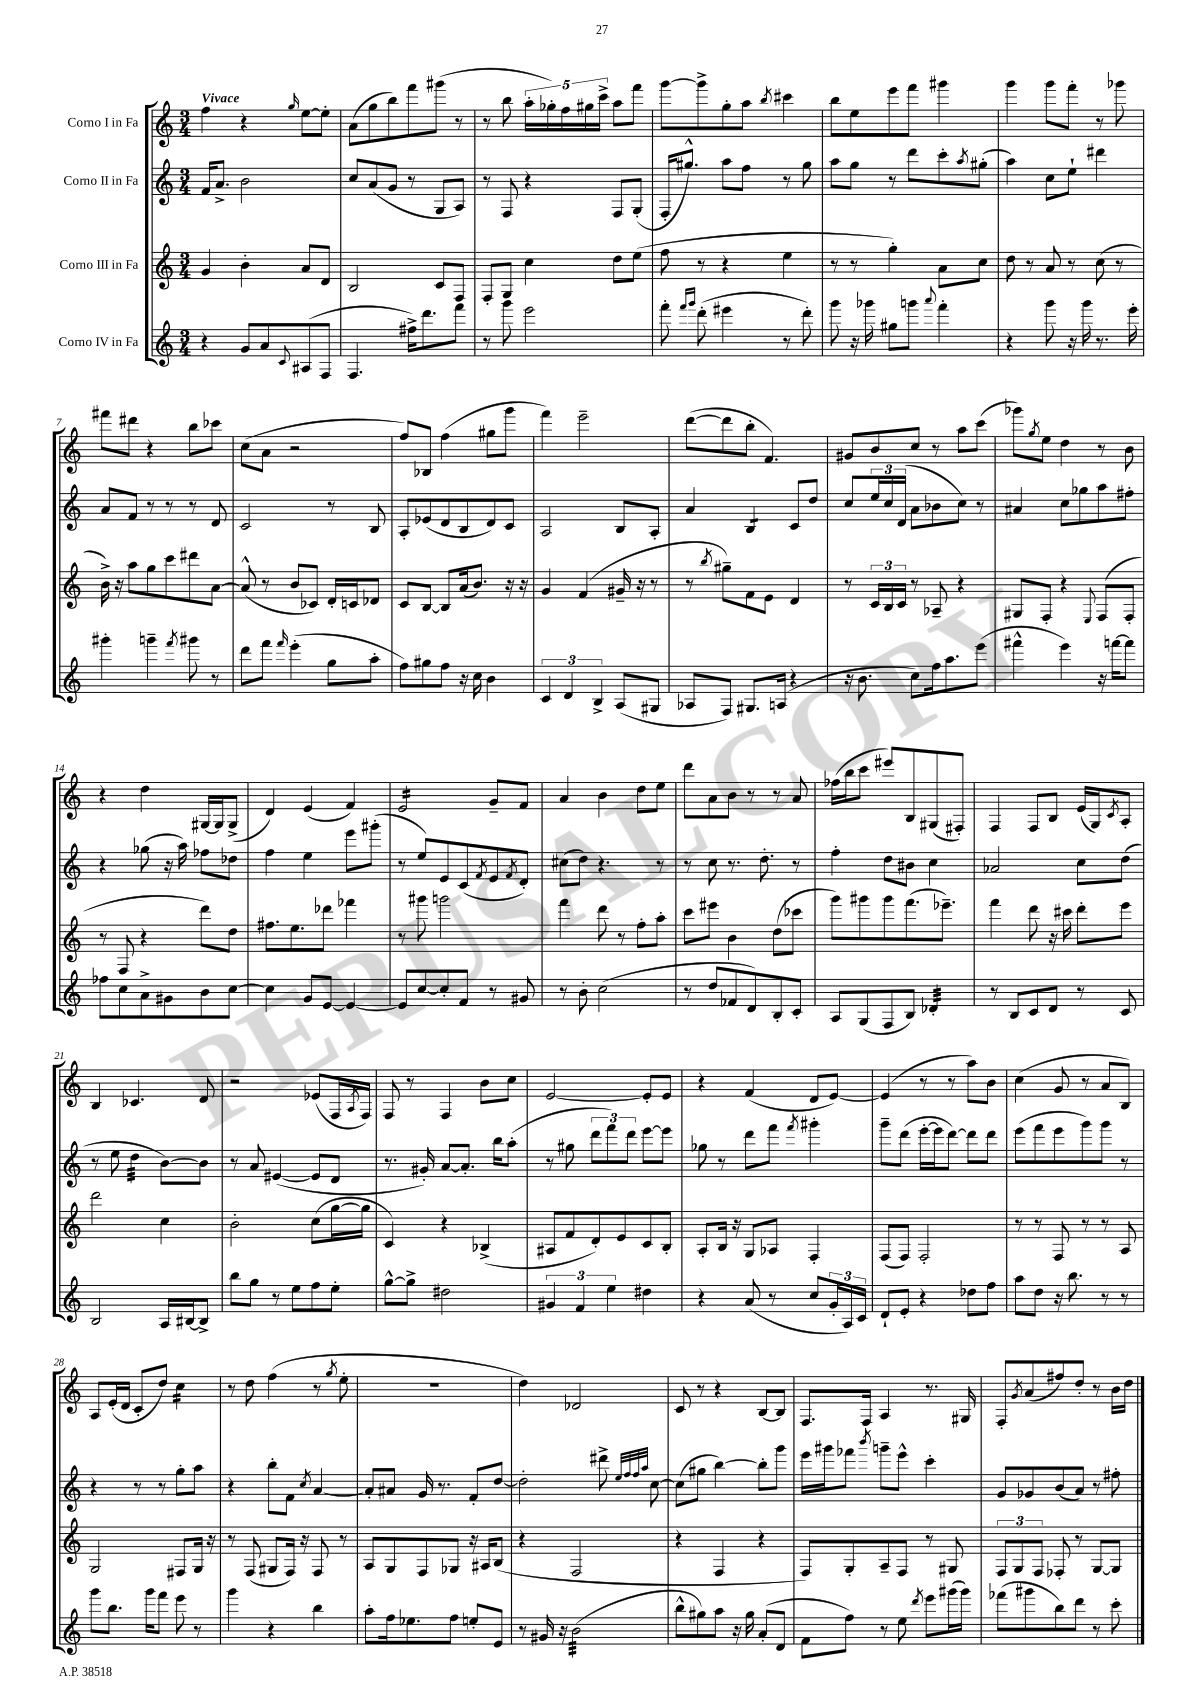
<<
\new StaffGroup <<
\new Staff = "s0" \with { instrumentName = "Corno I in Fa" } {
    \clef treble \key c \major \numericTimeSignature \time 3/4 \tempo "Vivace"
    f''4 r4 \grace { g''16 } e''8~ e''8-. |
    a'8( g''8 b''8) f'''8 gis'''8( r8 |
    r8 b''8 \tuplet 5/4 { a''16-. ges''16-.) f''16 gis''16 c'''16-> } a''8 f'''8 |
    g'''8~ g'''8-> g''8-. a''8 \acciaccatura { b''8 } cis'''4 |
    b''8 e''8 e'''8 f'''8 gis'''4 |
    g'''4 g'''8 f'''8-. r8 ges'''8 |
    fis'''8 dis'''8 r4 b''8 ces'''8 |
    c''8( a'8 r2 |
    f''8) bes8 f''4( gis''8 g'''8 |
    f'''4) e'''2-- |
    d'''8~( d'''8 b''8-. f'4.) |
    gis'8 b'8 c''8 r8 a''8 c'''8( |
    ges'''8) \acciaccatura { g''8 } e''8 d''4 r8 b'8 |
    r4 d''4 gis16~ gis16 gis8->( |
    d'4) e'4( f'4) |
    e'2:16 g'8-- f'8 |
    a'4 b'4 d''8 e''8 |
    d'''8 a'8 b'8 r8 r8 a'8 |
    fes''16( b''16 c'''8 eis'''8) b8 gis8( fis8-.) |
    f4 f8 b8 e'16( g16) \acciaccatura { c'8 } a8-. |
    b4 ces'4. d'8 |
    r2 ees'8( f16 \acciaccatura { a8 } f16) |
    f8 r8 f4 b'8 c''8 |
    e'2~ e'8-. e'8 |
    r4 f'4( d'8 e'8~) |
    e'4( r8 r8 a''8) b'8 |
    c''4( g'8 r8 a'8 b8) |
    a8 e'16-.( d'16 c'8-. d''8) c''4:16 |
    r8 d''8 f''4( r8 \acciaccatura { g''8 } e''8-. |
    R2. |
    d''4) des'2 |
    c'8 r8 r4 b8~ b8 |
    f8. f16 a4 r8. gis16 |
    f8-. \acciaccatura { g'8 } a'8( fis''8) d''8-. r8 b'16 d''16 \bar "|." |
}
\new Staff = "s1" \with { instrumentName = "Corno II in Fa" } {
    \clef treble \key c \major \numericTimeSignature \time 3/4
    f'16 a'8.-> b'2 |
    c''8 a'8( g'8 r8 g8 a8) |
    r8 f8 r4 f8 g8-.( |
    f16-. gis''8.-^) a''8 f''8 r8 gis''8 |
    a''8 g''8 r8 d'''8 c'''8-. \acciaccatura { a''8 } gis''8-.( |
    a''4) c''8 e''8-! dis'''4 |
    a'8 f'8 r8 r8 r8 d'8 |
    c'2 r8 b8 |
    a8-. ees'8( d'8 b8 d'8) c'8 |
    a2 b8 a8-. |
    a'4 b4:8 c'8 d''8 |
    c''8 \tuplet 3/2 { e''16 c''16 d'16( } a'8 bes'8 c''8) r8 |
    ais'4 c''8 ges''8 a''8 fis''8-. |
    r4 ges''8( r16 a''16) fes''8 des''8 |
    f''4 e''4 e'''8 gis'''8-.( |
    r8 e''8) e'8 c'8( \acciaccatura { f'8 } e'8 \acciaccatura { f'8 } d'8-.) |
    cis''8( d''8) r4. r8 |
    r8 c''8 r8. d''8.-. r8 |
    f''4-. d''8 bis'8 c''4 |
    aes'2 c''8 d''8( |
    r8 e''8 d''4:32 b'8~) b'8 |
    r8 a'8 eis'4~( eis'8 d'8 |
    r8. gis'16-.) a'8~ a'8.-. b''16 a''8-.( |
    r8 gis''8 \tuplet 3/2 { d'''8 f'''8) d'''8 } e'''8~ e'''8 |
    ges''8 r8 d'''8 f'''8 \acciaccatura { f'''8 } gis'''4-. |
    g'''8-- d'''8( e'''16~-. e'''16 d'''8~) d'''8 d'''8 |
    e'''8( f'''8 e'''8 g'''8) g'''8 r8 |
    r4 r8 r8 g''8-. a''8 |
    r4 b''8-. f'8 \acciaccatura { c''8 } a'4~ |
    a'8-. ais'8 g'16 r8. f'8-. d''8~ |
    d''2-. dis'''8-> \grace { e''32 f''32 f''32 a''32 } c''8~ |
    c''8( gis''8 b''4~) b''8-. g'''8 |
    e'''16 gis'''16 fes'''8 \acciaccatura { b'''8 } g'''8-- e'''8-^ c'''4-. |
    g'8 ges'8 b'8( a'8) r8 fis''8-. \bar "|." |
}
\new Staff = "s2" \with { instrumentName = "Corno III in Fa" } {
    \clef treble \key c \major \numericTimeSignature \time 3/4
    g'4 b'4-. a'8 d'8 |
    b2 c'8 f8 |
    f8-. g8 c''4 d''8 e''8( |
    f''8 r8 r4 e''4 |
    r8 r8 g''4-.) a'8 c''8 |
    d''8 r8 a'8 r8 c''8( r8 |
    b'16->) r16 a''8 g''8 c'''8 dis'''8 a'8~ |
    a'8-^( r8 b'8 ces'8) d'16-. c'16 des'8 |
    c'8 b8~ b8 a'16( b'8.) r16 r16 |
    g'4 f'4( gis'16-- r16 r8 |
    r8 \acciaccatura { b''8 } gis''8--) f'8 e'8 d'4 |
    r8 \tuplet 3/2 { c'16 b16 c'16 } r8 aes8-- r4 |
    gis8 f8-. r4 \appoggiatura { e8 } f8( f8-. |
    r8 f8 r4 d'''8) d''8 |
    fis''8. e''8. des'''8 fes'''4 |
    r8 gis'''8 g'''2 |
    f'''4 d'''8 r8 f''8-. a''8-. |
    c'''8 eis'''8 b'4 d''8( ces'''8 |
    g'''8) gis'''8 gis'''8 f'''8.( ees'''8.--) |
    f'''4 d'''8 r16 cis'''16 d'''8-. e'''8 |
    d'''2 c''4 |
    b'2-. c''8( g''16~ g''16 |
    c'4) r4 bes4->( |
    ais8 f'8 d'8-.) e'8 c'8 b8-. |
    a8-. b16 r16 g8 aes8 f4-. |
    f8( f8) f2-. |
    r8 r8 f8 r8 r8 a8 |
    g2 fis8 g16 r16 |
    r8 f8( gis8 f16) r16 f8 r8 |
    a8 g8 f8 ges8 r16 ais16 b8( |
    r4 f2 |
    r4 f4 r4 |
    f8) g8-. a8-- f8 r8 gis8 |
    \tuplet 3/2 { f8 g8 f8 } fes8-. r8 g8~ g8 \bar "|." |
}
\new Staff = "s3" \with { instrumentName = "Corno IV in Fa" } {
    \clef treble \key c \major \numericTimeSignature \time 3/4
    r4 g'8 a'8 \appoggiatura { c'8 } ais8( f8 |
    f4. fis''16->) d'''8. f'''8 |
    r8 g'''8 e'''2 |
    f'''8-. \grace { f'''16 g'''16 } d'''8-.( eis'''4 r8 d'''8-.) |
    g'''8 r16 ges'''16 gis''8 g'''8 \appoggiatura { a'''8 } f'''4-. |
    r4 g'''8 r16 g'''16 r8. e'''16-. |
    gis'''4-. g'''4-- \acciaccatura { f'''8 } gis'''8 r8 |
    d'''8 f'''8 \grace { f'''16 } e'''4-.( g''8 a''8-. |
    f''8) gis''8 f''8 r16 c''16 b'4 |
    \tuplet 3/2 { c'4 d'4 b4-> } a8( gis8 |
    aes8 f8) gis8. a16( r4 |
    r16 b'8. c''8) f''16 a''8. e'''8( |
    fis'''4-^ e'''4) r16 f'''16~ f'''8 |
    fes''8 c''8 a'8-> gis'8 b'8 c''8~ |
    c''4 g'8 e'8~ e'4~ |
    e'8 c''8~ c''8-. f'8 r8 gis'8 |
    r8 b'8-. c''2( |
    r8 d''8 fes'8 d'8) b8-. c'8-. |
    a8 g8( f8 b8) des'4:32-. |
    r8 b8 c'8 d'8 r8 c'8 |
    b2 a16 bis16~ bis8-> |
    b''8 g''8 r8 e''8 f''8 e''8-. |
    g''8~-^ g''8-> dis''2 |
    \tuplet 3/2 { gis'4 f'4 e''4 } dis''4 |
    r4 a'8( r8 c''8 \tuplet 3/2 { g'16-. a16) c'16 } |
    d'8-! e'8-. r4 des''8 f''8 |
    a''8 d''8 r16 b''8. r8 r8 |
    g'''8 b''8. g'''16 f'''8 e'''8 r8 |
    g'''4 r4 b''4 |
    a''8-. f''16 ees''8. f''8 e''8-. e'8 |
    r8 gis'16 r16 b'2:32( |
    b''8-^ gis''8) a''8 r16 gis''16 a'8-.( d'8 |
    f'8 f''8) r8 e''8 \acciaccatura { d'''8 } e'''8 gis'''16( gis'''16) |
    fes'''8( gis'''8 b''8) d'''8 r8 c'''8-. \bar "|." |
}
>>
>>
